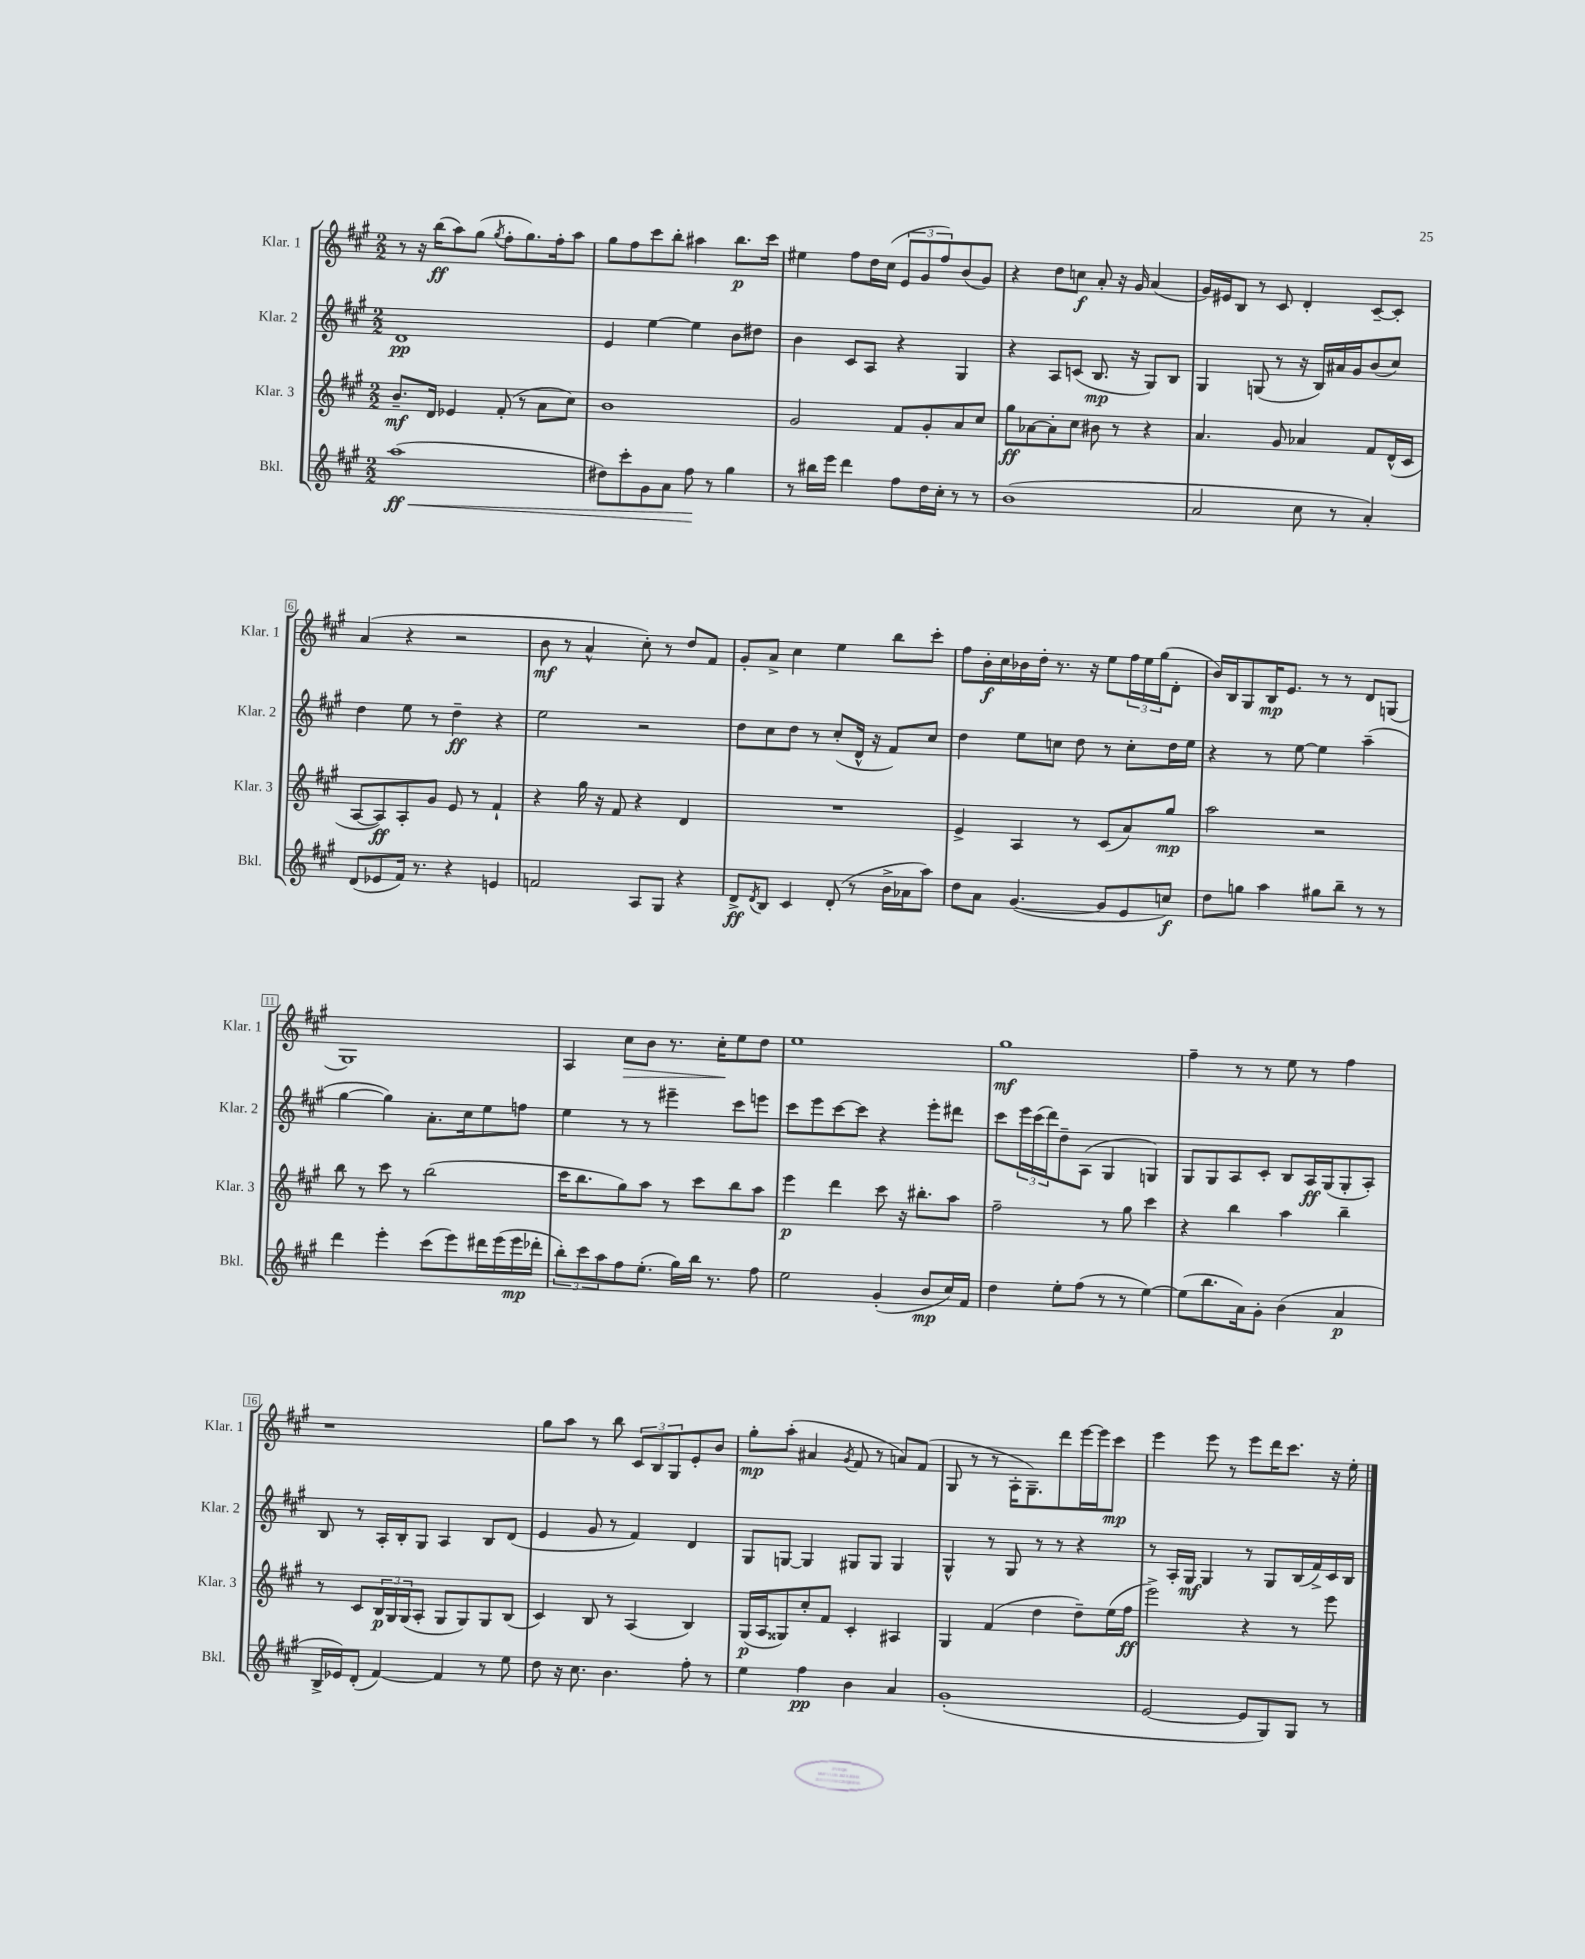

**kern	**kern	**kern	**kern
*staff4	*staff3	*staff2	*staff1
*clefG2	*clefG2	*clefG2	*clefG2
*k[f#c#g#]	*k[f#c#g#]	*k[f#c#g#]	*k[f#c#g#]
*M2/2	*M2/2	*M2/2	*M2/2
(1aa	8.b~/L	1d	8r
.	.	.	16r
.	16d/Jk	.	(16bb\LK
.	4e-/	.	8aa\)
.	.	.	(8gg#\J
.	.	.	8qgg#/
.	(8f#'/	.	8ff#'\L
.	8r	.	8.gg#\)
.	8a\L	.	.
.	.	.	16ff#'\k
.	8cc#\J)	.	8aa\J
=	=	=	=
8dd#\L)	1b	4e/	8gg#\L
8ccc#'\	.	.	8ff#\
8g#\	.	[4ee\	8ccc#\
8a\J	.	.	8bb'\J
8ff#\	.	4ee\]	4aa#\
8r	.	.	.
4gg#\	.	8b\L	8.bb\L
.	.	8dd#\J	.
.	.	.	16ccc#\Jk
=	=	=	=
8r	2g#/	4b\	4ee#\
16bb#\LL	.	.	.
16eee\JJ	.	.	.
4ddd\	.	8c#/L	8ff#\L
.	.	8A/J	16dd\L
.	.	.	(16cc#\JJ
8ff#\L	8f#/L	4r	12e/L
.	.	.	12g#/
16dd\L	8g#'/	.	.
.	.	.	12ff#/)
16cc#'\JJ	.	.	.
8r	8a/	4G#/	(8b/
8r	8cc#/J	.	8g#/J)
=	=	=	=
(1b	8gg#\L	4r	4r
.	[8a-\	.	.
.	8a-'\]	8A/L	8dd\L
.	8cc#\J	(8c/J	8cc\J
.	8b#\	8.B/	8a'/
.	8r	.	16r
.	.	16r	16g#/
.	4r	8G#/L)	(4a/
.	.	8B/J	.
=	=	=	=
2a/	4.a/	4G#/	16g#/LL)
.	.	.	16e#/J
.	.	.	8B/J
.	.	(8G/	8r
.	8g#/	8r	8c#/
8cc#\	4a-/	16r	4d'/
.	.	16B/LL)	.
8r	.	16a#/	.
.	.	16g#/J	.
4a'/)	8f#/L	(8b/	[8c#~/L
.	(16d^^/L	8cc#/J)	8c#'/]J
.	16c#/JJ	.	.
=	=	=	=
(8d/L	[8A/L	4dd\	(4a/
8e-/	8A/])	.	.
16f#/Jk)	8A'/	8ee\	4r
8.r	.	.	.
.	8g#/J	8r	.
4r	8e/	4dd~\	2r
.	8r	.	.
4e/	4f#`/	4r	.
=	=	=	=
2f/	4r	2ee\	8b\
.	.	.	8r
.	16gg#\	.	4a^^/
.	16r	.	.
.	8f#/	.	.
8A/L	4r	2r	8cc#'\)
8G#/J	.	.	8r
4r	4d/	.	8dd/L
.	.	.	8f#/J
=	=	=	=
8d^/L	1r	8dd\L	8g#'/L
8qd/	.	.	.
8B/J	.	8cc#\	8a^/J
4c#/	.	8dd\J	4cc#\
.	.	8r	.
(8d'/	.	(8cc#'/L	4ee\
8r	.	16d^^/Jk	.
.	.	16r	.
16b^\LL	.	8f#/L)	8bb\L
16a-\J	.	.	.
8aa\J)	.	8cc#/J	8ccc#'\J
=	=	=	=
8dd\L	4e^/	4dd\	8ff#\L
8a\J	.	.	16b'\L
.	.	.	16cc#\
([4.g#/	4A/	8ee\L	16b-\
.	.	.	16dd'\JJ
.	.	8cc\J	8.r
.	8r	8dd\	.
.	.	.	16r
8g#/]L	(8c#/L	8r	8ee\L
8e/	8a/)	8cc'\L	24ff#\L
.	.	.	24ee\
.	.	.	(24gg#\J
8cc/J)	8gg#/J	16dd\L	8d'\J
.	.	16ee\JJ	.
=	=	=	=
8dd\L	2aa\	4r	16b/LL)
.	.	.	16B/J
8gg\J	.	.	8G#/
4aa\	.	8r	16B/K
.	.	.	8.e/J
.	.	[8ee\	.
8gg#\L	2r	4ee\]	8r
8bb~\J	.	.	8r
8r	.	(4aa~\	8d/L
8r	.	.	(8G/J
=	=	=	=
4ddd\	8bb\	[4gg#\	1G#)
.	8r	.	.
4eee'\	8ccc#\	4gg#\])	.
.	8r	.	.
(8ccc#\L	(2bb\	8.a'\L	.
8eee\)	.	.	.
.	.	16cc#\k	.
16ddd#\L	.	8ee\	.
(16eee\	.	.	.
16eee\	.	8ff\J	.
16ddd-'\JJ	.	.	.
=	=	=	=
12bb'\L)	16ccc#\LK	4ee\	4A/
.	8.bb\	.	.
12ccc#\	.	.	.
12aa\	.	.	.
8ff#\	8gg#\)	8r	8cc#\L
(8.ee'\J	8aa\J	8r	8b\J
.	8r	4eee#~\	8.r
16gg#\LL)	.	.	.
16bb\JJ	8ccc#\L	.	.
8.r	.	.	16cc#'\LK
.	8bb\	8ccc#\L	8ee\
8ff#\	8aa\J	8eee\J	8dd\J
=	=	=	=
2ee\	4eee\	8ccc#\L	1ee
.	.	8eee\	.
.	4ddd\	[8ccc#\	.
.	.	8ccc#\]J	.
(4g#'/	8ccc#\	4r	.
.	16r	.	.
.	8.bb#'\L	.	.
8b/L	.	8eee'\L	.
16cc#/L)	8aa\J	8ddd#\J	.
16f#/JJ	.	.	.
=	=	=	=
4dd\	2ff#~\	8ccc#\L	1gg#
.	.	24eee\L	.
.	.	(24ccc#\	.
.	.	24ddd\J)	.
8ee'\L	.	8dd~\	.
(8ff#\J	.	(8A\J	.
8r	8r	4G#/	.
8r	8gg#\	.	.
[4ee\)	4ccc#\	4G/)	.
=	=	=	=
(8ee\]L	4r	8G#/L	4ff#~\
8.bb\	.	8G#/	.
.	4bb\	8A/	8r
16a\k)	.	.	.
8g#'\J	.	8c#'/J	8r
(4b\	4aa\	8B/L	8ee\
.	.	16A/L	8r
.	.	(16G#/J	.
4a/	4bb~\	8G#'/	4ff#\
.	.	8A'/J)	.
=	=	=	=
16B^/LL	8r	8B/	1r
16e-/J)	.	.	.
(8d'/J	8c#/L	8r	.
[4f#/)	24B/L	16A'/LL	.
.	24G#/	.	.
.	.	16B'/J	.
.	(24G#/J	.	.
.	8A'/J	8G#/J	.
4f#/]	8G#/L	4A/	.
.	8G#/)	.	.
8r	8G#/	8B/L	.
8ee\	(8B/J	(8d/J	.
=	=	=	=
8dd\	4c#/)	4e/	8gg#\L
16r	.	.	8aa\J
8.cc#\	.	.	.
.	8B/	8g#/	8r
4.b\	8r	8r	8bb\
.	(4A/	4f#/)	12c#/L
.	.	.	12B/
.	.	.	12G#/
8ff#'\	4B/)	4d/	8e'/
8r	.	.	8b/J
=	=	=	=
4ee\	(16G#/LL	8G#/L	8gg#'\L
.	16A/J	.	.
.	8G##/)	[8G/J	(8aa'\J
4ff#\	8cc#'/	4G/]	4a#/
.	8f#/J	.	.
.	.	.	8qg#/
4b\	4c#'/	8G#/L	8f#/
.	.	8G#/J	8r
4a/	4A#/	4G#/	8a/L)
.	.	.	(8f#/J
=	=	=	=
(1g#'	4G#/	4G#^^/	8G#/
.	.	.	8r
.	(4f#/	8r	8r
.	.	8G#/	16A'\LK
.	.	.	8.G#~\)
.	4dd\	8r	.
.	.	8r	8ddd\
.	8dd~\L)	4r	[16eee\L
.	.	.	16eee\]J
.	(16ee\L	.	8ccc#\J
.	16ff#\JJ	.	.
=	=	=	=
[2e/	2eee^\)	8r	4eee\
.	.	16A'/LL	.
.	.	16G#/JJ	.
.	.	4G#/	8eee\
.	.	.	8r
8e/]L	4r	8r	8eee\L
8G#/)	.	8G#/L	16ddd\K
.	.	.	8.ccc#\J
8G#/J	8r	(16B/L	.
.	.	16f#^/)	.
8r	8eee\	16c#/	16r
.	.	16B/JJ	16ee'\
==	==	==	==
*-	*-	*-	*-
